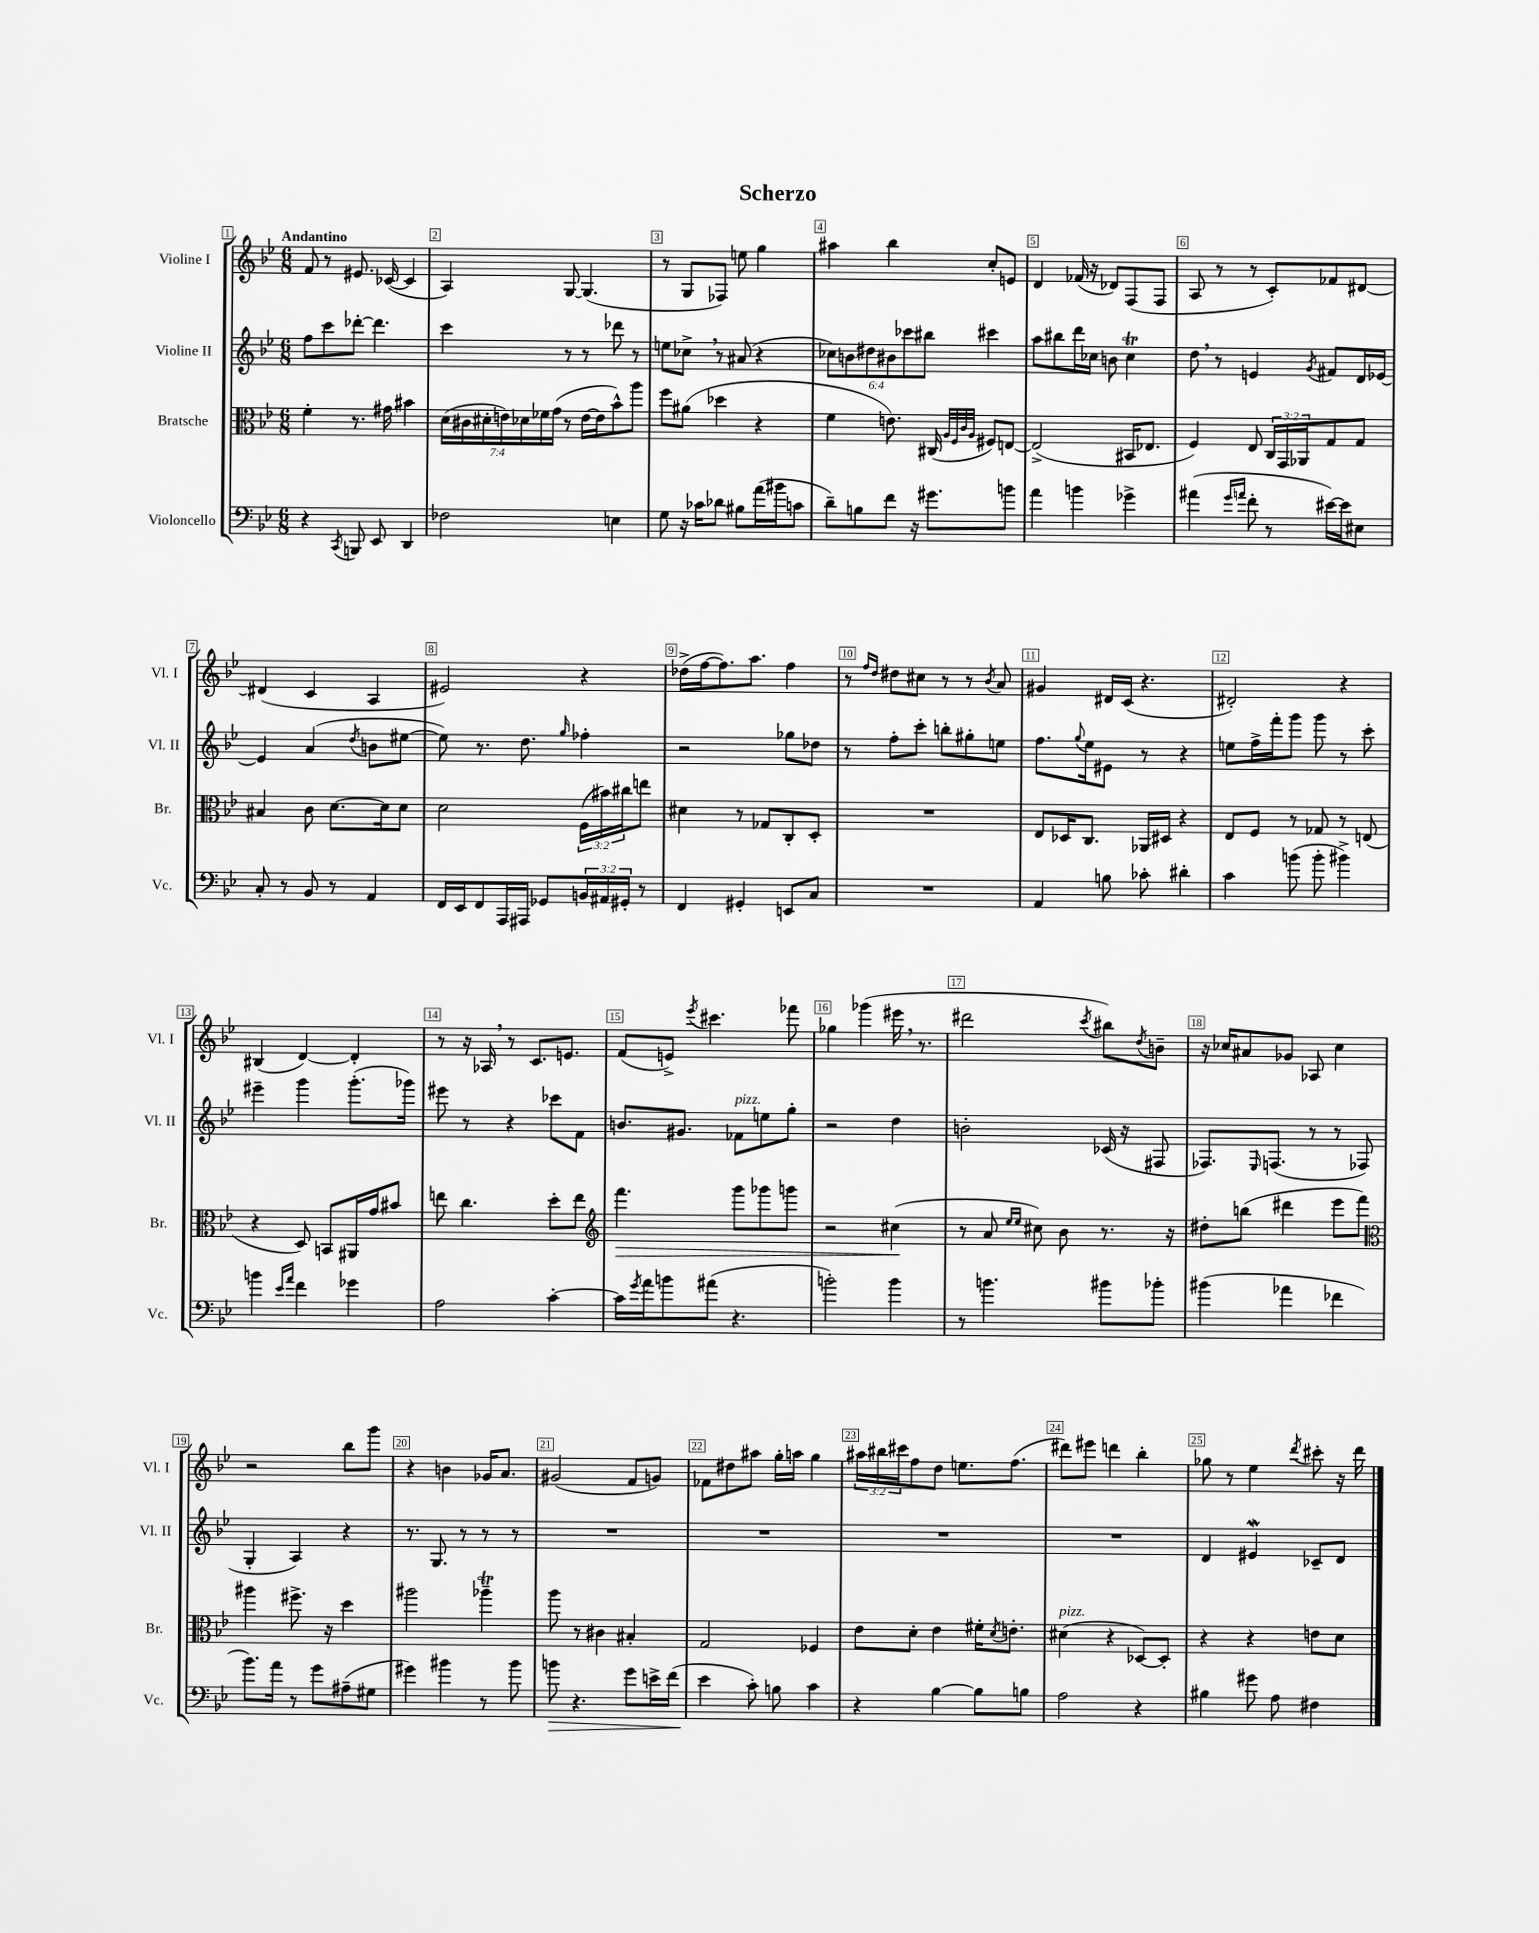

**kern	**kern	**kern	**kern
*staff4	*staff3	*staff2	*staff1
*clefF4	*clefC3	*clefG2	*clefG2
*k[b-e-]	*k[b-e-]	*k[b-e-]	*k[b-e-]
*M6/8	*M6/8	*M6/8	*M6/8
4r	4f'	8ff	8f
.	.	8ccc	8r
8qCC	.	.	.
8BBB	8.r	[8ddd-'	8.e#
8EE-	.	4.ddd-]	.
.	16g#	.	([16c-
4DD	4b#	.	4c-]
=	=	=	=
2F-	(28d	4ccc	4A)
.	28c#	.	.
.	28d#'	.	.
.	28e)	.	.
.	28d-	.	.
.	28f-	.	.
.	(28g	.	.
.	8r	8r	[8G
.	[16e	8r	(4.G]
.	16e]	.	.
4E	8b-^^)	8ddd-	.
.	8aa	8r	.
=	=	=	=
8G	8ff	8ee	8r
16r	(8a#	8cc-^	8G
16c-	.	.	.
8d-	4dd-	8r	8F-)
8B#	.	(8a#	8ee
(16a	4r	4r	4gg
16b#	.	.	.
8c	.	.	.
=	=	=	=
8d~)	4f	12cc-)	4aa#
.	.	12b	.
8B	.	.	.
.	.	12dd#	.
8f	8.e)	12b#	4bb-
.	.	12ccc-	.
16r	.	.	.
.	.	12bb#	.
8.g#	(16C#	.	.
.	32qqA	.	.
.	32qqF	.	.
.	32qqc	.	.
.	32qqA	.	.
.	8F#)	4ccc#	8cc'
8b	[8E	.	8e
=	=	=	=
4a	(2E^]	8aa	4d
.	.	8bb#	.
4b	.	16ddd	(16f-
.	.	16cc-	16r
.	.	8b	8d-)
4g-^	16BB#	4cc-	(8F
.	8.E-	.	.
.	.	.	8F
=	=	=	=
(4a#	4F)	8dd	8A
.	.	8r	8r
16qqg	.	.	.
16qqa	.	.	.
8f'	8E-	4e	8r
8r	24C	.	8c')
.	24GG	.	.
.	24AA-	.	.
.	.	8qg	.
[16e#)	8G	8f#	8f-
16e#]	.	.	.
8E#	8G	16d	[8d#
.	.	[16e-	.
=	=	=	=
8C'	4B#	4e-]	(4d#]
8r	.	.	.
8BB-	8c	(4a	4c
8r	[8.d	.	.
.	.	8qdd	.
4AA	.	8b	4A
.	16d]	.	.
.	8d	[8ee#	.
=	=	=	=
16FF	2d	8ee#])	2e#)
16EE-	.	.	.
8FF	.	8.r	.
16AAA	.	.	.
16AAA#	.	8.dd	.
8GG-	.	.	.
.	.	16qqgg	.
24BB	(24F	4ff-'	4r
24AA#	24b#)	.	.
24GG#'	24cc#	.	.
8r	8ee	.	.
=	=	=	=
4FF	4d#	2r	(16dd-^
.	.	.	[16ff
.	.	.	8.ff])
4GG#'	8r	.	.
.	.	.	8.aa
.	8G-	.	.
8EE	8C'	8gg-	4ff
8C	8D'	8dd-	.
=	=	=	=
2.r	2.r	8r	8r
.	.	.	16qqff
.	.	.	16qqdd
.	.	8ff'	8dd#
.	.	8ccc'	8cc#
.	.	8bb'	8r
.	.	8gg#'	8r
.	.	.	8qb-
.	.	8ee	8a
=	=	=	=
4AA	8E-	8.ff	4g#
.	16D-	.	.
.	.	8qqgg	.
.	8.C	16ee-	.
8B	.	8e#	16d#
.	.	.	(16c
8c-'	16AA-	8r	4.r
.	16D#	.	.
4d#'	4r	4r	.
=	=	=	=
4c	8E-	8ee	2d#')
.	8F	16ff^	.
.	.	16fff'	.
(8b	8r	8ggg	.
8b'	8G-	8ggg	.
4b#^)	8r	8r	4r
.	(8E	8ccc'	.
=	=	=	=
4b	4r	4eee#~	(4B#
16qqe-	.	.	.
16qqa	.	.	.
4f	8D)	4ggg	[4d)
.	8BB	.	.
4g-	16AA#	(8.ggg'	4d']
.	16g	.	.
.	8b#	.	.
.	.	16ggg-)	.
=	=	=	=
2A	8ee	8eee#	8r
.	4.cc	8r	16r
.	.	.	16A-
.	.	4r	8r
.	.	.	8.c
[4c'	8dd'	8ccc-	.
.	.	.	8.e
.	8ee	8f	.
=	=	=	=
*	*clefG2	*	*
16c]	4.fff	8.b	(8f
8qg	.	.	.
16a	.	.	.
8b	.	.	8e^)
.	.	8.g#	.
.	.	.	8qeee-
(8a#	.	.	4.ccc#
4.r	8ggg	8f-	.
.	8ggg-	8ee	.
.	8ggg	8gg'	8fff-
=	=	=	=
2b')	2r	2r	4gg-
.	.	.	(4ggg-
4b	(4cc#	4dd	16eee#
.	.	.	8.r
=	=	=	=
8r	8r	2b'	2ddd#
4.b	8a	.	.
.	16qqee-	.	.
.	16qqee-	.	.
.	8cc#)	.	.
.	8b-	.	.
.	.	.	8qccc
8b#	8.r	(16c-	8bb#)
.	.	16r	.
.	.	.	8qdd
8b-'	.	8F#	8b~
.	16r	.	.
=	=	=	=
(4b#	8dd#'	8.F-)	16r
.	.	.	16cc-
.	(8bb	.	8a#
.	.	16qqE-	.
.	.	(8.F	.
4a-	4ddd#	.	8g-
.	.	8r	8A-
4f-	8eee-	8r	4cc-
.	8fff)	8F-	.
=	=	=	=
*	*clefC3	*	*
8.b-)	4aa#	4G'	2r
16a	.	.	.
8r	8.ff#^	4A)	.
8g	.	.	.
.	16r	.	.
(8A#~	4dd	4r	8bb-
8G#	.	.	8ggg
=	=	=	=
4g#)	2aa#	8.r	4r
.	.	8.G	.
4b#	.	.	4b
.	.	8r	.
8r	4aa-~	8r	16g-
.	.	.	8.a
8b#	.	8r	.
=	=	=	=
8b	8aa	2.r	(2g#
4.r	8r	.	.
.	4c#	.	.
8g	4B#'	.	8f
16e^	.	.	8g)
(16f	.	.	.
=	=	=	=
4e-	2G	2.r	8f-
.	.	.	8dd#
8c')	.	.	8aa#
8B	.	.	16gg'
.	.	.	16aa
4c	4F-	.	4gg
=	=	=	=
4r	8e-	2.r	24aa#
.	.	.	24bb#
.	.	.	24ccc#
.	8d'	.	8ff
[4B-	4e-	.	8dd
.	.	.	8.ee
8B-]	16f#'	.	.
.	8qd	.	.
.	8.e'	.	(8.ff
8B	.	.	.
=	=	=	=
2A	(4d#	2.r	8ddd#)
.	.	.	8eee#
.	4r	.	4ddd
4r	[8D-)	.	4bb-'
.	8D-']	.	.
=	=	=	=
4B#	4r	4d	8gg-
.	.	.	8r
8g#	4r	4e#	4ee-
8A	.	.	.
.	.	.	8qddd
4F#	8e	8c-~	8ccc#'
.	8d	8d	16r
.	.	.	16ddd
==	==	==	==
*-	*-	*-	*-
